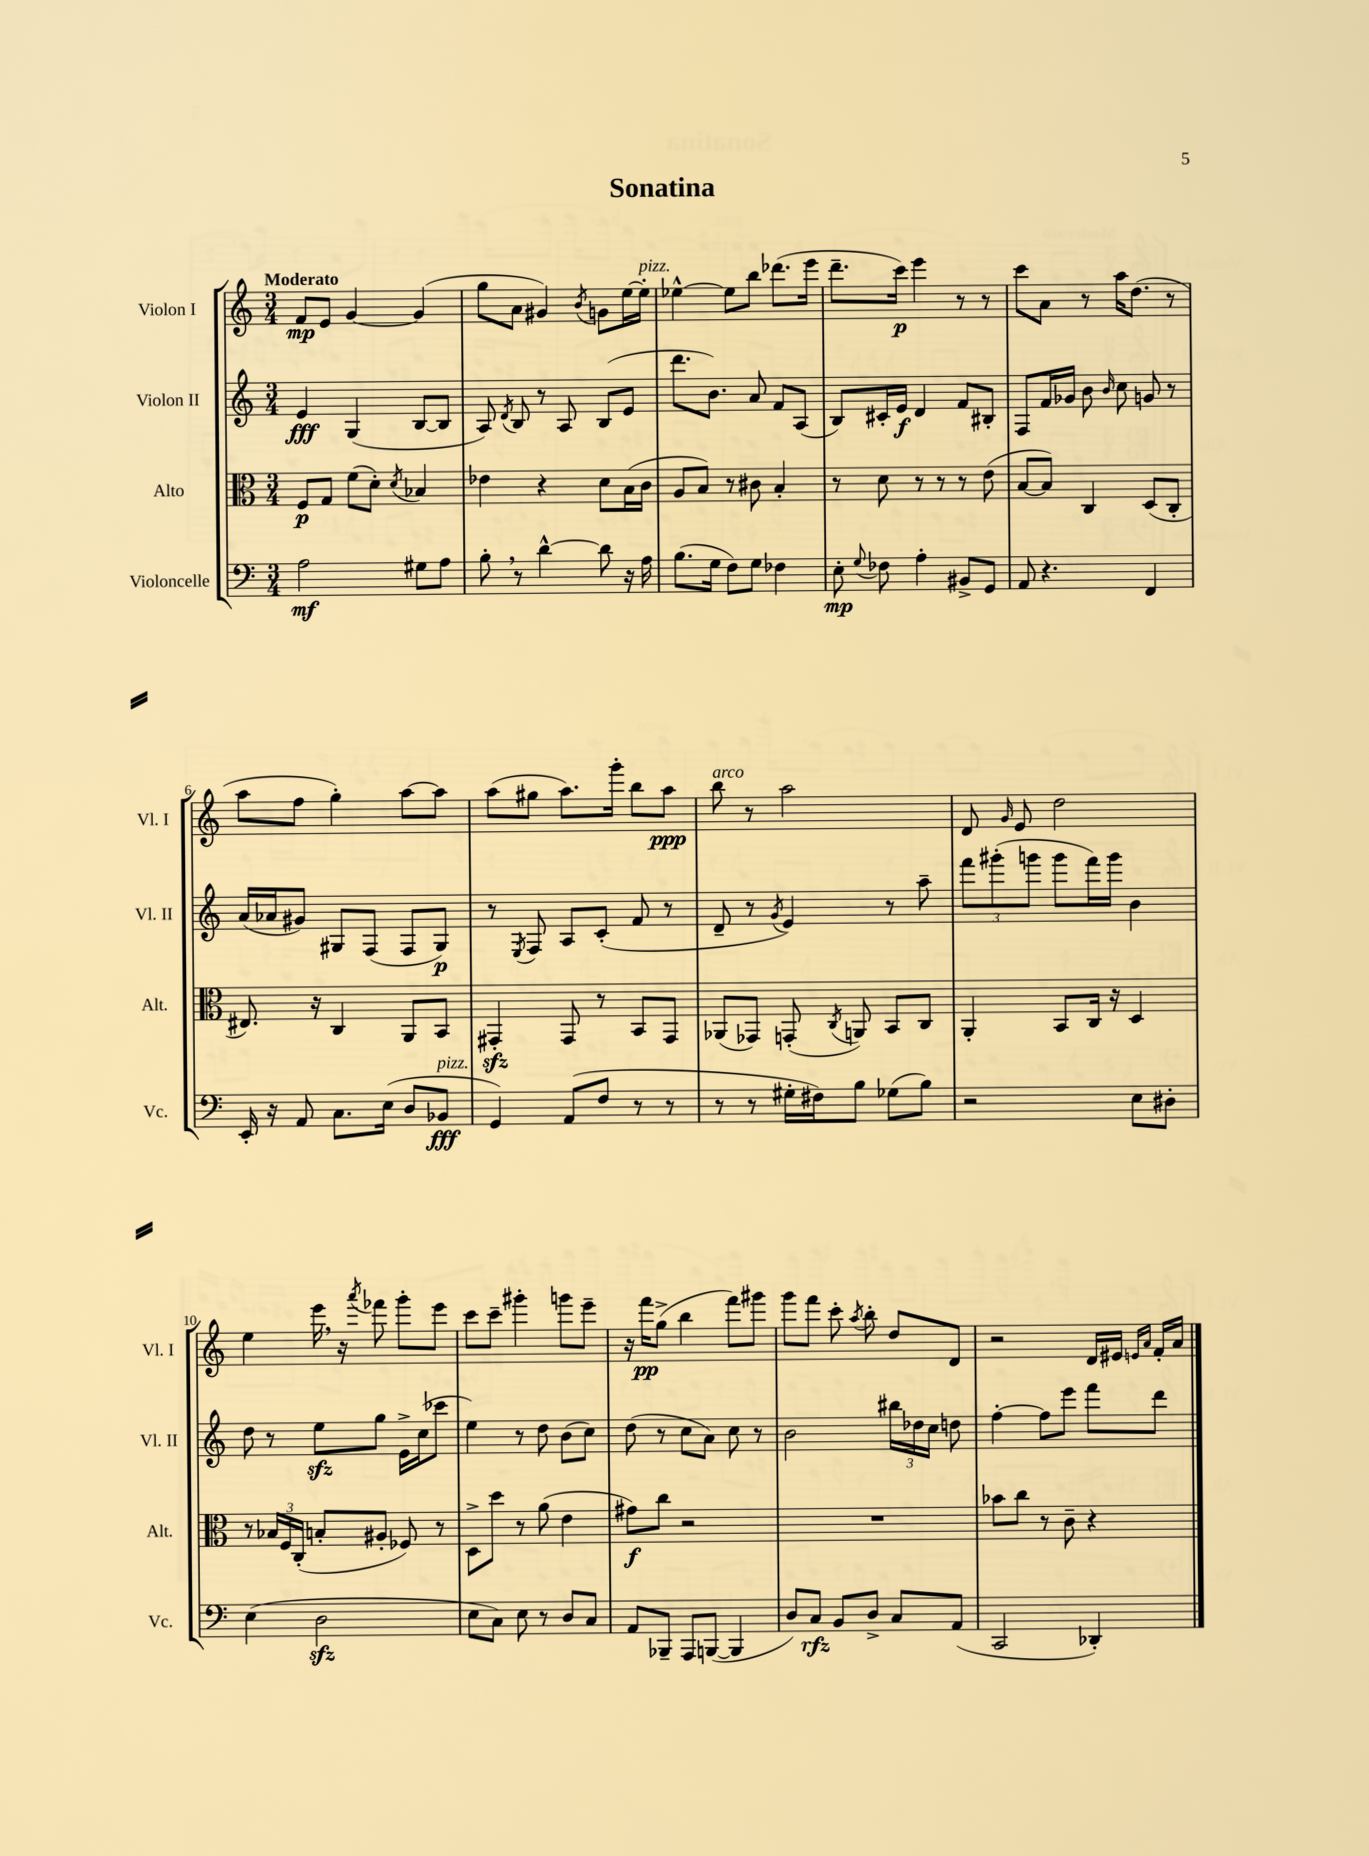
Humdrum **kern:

**kern	**kern	**kern	**kern
*staff4	*staff3	*staff2	*staff1
*clefF4	*clefC3	*clefG2	*clefG2
*k[]	*k[]	*k[]	*k[]
*M3/4	*M3/4	*M3/4	*M3/4
2A\	8F/L	4e/	8f/L
.	8G/J	.	8e/J
.	(8f\L	(4G/	[4g/
.	8d'\J)	.	.
.	8qd/	.	.
8G#\L	4B-/	[8B/L	(4g/]
8A\J	.	8B/]J	.
=	=	=	=
8B'\	4e-\	8A/)	8gg\L
.	.	8qd/	.
8r	.	8B/	8a\J
[4d^^\	4r	8r	4g#/)
.	.	8A/	.
.	.	.	8qb/
8d\]	8d\L	(8B/L	8g\L
16r	(16B\L	8e/J	[16ee\L
16A\	16c\JJ	.	16ee'\]JJ
=	=	=	=
(8.B\L	8A/L	8.ddd\L	[4ee-^^\
.	8B/J)	.	.
16G\Jk	.	8.b\J)	.
8F\L)	8r	.	8ee-\]L
8G\J	8c#\	8a/	8bb\J
4F-\	4B'/	8f/L	(8.ddd-\L
.	.	(8A/J	.
.	.	.	16eee\Jk
=	=	=	=
8E'\	8r	8B/L)	8.ddd~\L
8qqG/	.	.	.
8F-\	8d\	16c#'/L	.
.	.	16e/JJ	16ccc\Jk)
4A'\	8r	4d/	4eee\
.	8r	.	.
8BB#^/L	8r	8f/L	8r
8GG/J	(8e\	8B#'/J	8r
=	=	=	=
8AA/	[8B/L	8F/L	8ccc\L
4.r	8B/]J)	16f/L	8a\J
.	.	16g-/JJ	.
.	4C/	8b\	8r
.	.	16qqb/	.
.	.	8cc\	16aa\LK
.	.	.	(8.dd\J
4FF/	(8D/L	8g/	.
.	8C'/J	8r	8r
=	=	=	=
16EE'/	8.E#/)	(16a/LL	8aa\L
16r	.	16a-/J	.
8AA/	.	8g#/J)	8ff\J
.	16r	.	.
8.C\L	4C/	8G#/L	4gg'\)
.	.	(8F/J	.
(16E\Jk	.	.	.
8D/L	8AA/L	8F/L	[8aa\L
8BB-/J	8BB/J	8G#/J)	8aa\]J
=	=	=	=
4GG/)	4GG#'/	8r	(8aa\L
.	.	8qE/	.
.	.	8F/	8gg#\J
(8AA/L	8GG#/	8A/L	8.aa\L)
8F/J	8r	(8c'/J	.
.	.	.	16ggg'\Jk
8r	8BB/L	8f/	8bb\L
8r	8GG#/J	8r	8aa\J
=	=	=	=
8r	(8AA-/L	8d~/	8bb\
8r	8GG-/J)	8r	8r
.	.	8qg/	.
16G#'\LL	(8GG'/	4e/)	2aa\
16F#\J)	.	.	.
.	8qC/	.	.
8B\J	8AA/)	.	.
(8G-\L	8BB/L	8r	.
8B\J)	8C/J	8aa~\	.
=	=	=	=
2r	4AA'/	12fff\L	8d/
.	.	(12ggg#'\	.
.	.	.	16qqg/
.	.	.	8e/
.	.	12ggg\J	.
.	8BB/L	8ggg\L	2dd\
.	16C/Jk	16fff\L)	.
.	16r	16ggg\JJ	.
8E\L	4D/	4b\	.
8D#'\J	.	.	.
=	=	=	=
(4E\	8r	8dd\	4ee\
.	24B-/LL	8r	.
.	24F/	.	.
.	(24C'/JJ	.	.
2D\	8B'/L	8ee\L	16eee\
.	.	.	16r
.	.	.	8qaaa/
.	8A#'/J	8gg\J	8fff-\
.	8F-/)	16e^\LL	8ggg'\L
.	.	(16cc\J	.
.	8r	8ccc-\J	8eee\J
=	=	=	=
8E\L	8D^\L	4ee\)	8ccc\L
8C\J)	8dd\J	.	8ccc~\J
8E\	8r	8r	4ggg#'\
8r	(8a\	8dd\	.
8D/L	4e\	(8b\L	8ggg\L
8C/J	.	8cc\J)	8eee~\J
=	=	=	=
8AA/L	8g#\L)	(8dd\	16r
.	.	.	16fff\LK
8BBB-~/J	8cc\J	8r	(8gg^\J
8AAA/L	2r	8cc\L	4bb\
([8BBB/J	.	8a\J)	.
4BBB/]	.	8cc\	8fff\L)
.	.	8r	8ggg#\J
=	=	=	=
8D/L)	2.r	2b\	8ggg\L
8C/J	.	.	8fff\J
8BB/L	.	.	8ccc'\
.	.	.	8qaa/
8D^/J	.	.	8bb'\
8C/L	.	24bb#\LL	8dd/L
.	.	24dd-\	.
.	.	24cc\JJ	.
(8AA/J	.	8dd\	8d/J
=	=	=	=
2CC/	8b-\L	[4ff'\	2r
.	8cc\J	.	.
.	8r	8ff\]L	.
.	8c~\	8eee\J	.
4DD-'/)	4r	8fff\L	16d/LL
.	.	.	16e#/JJ
.	.	.	16qqe/LL
.	.	.	16qqa/JJ
.	.	8ddd\J	16f'/LL
.	.	.	16a/JJ
==	==	==	==
*-	*-	*-	*-
